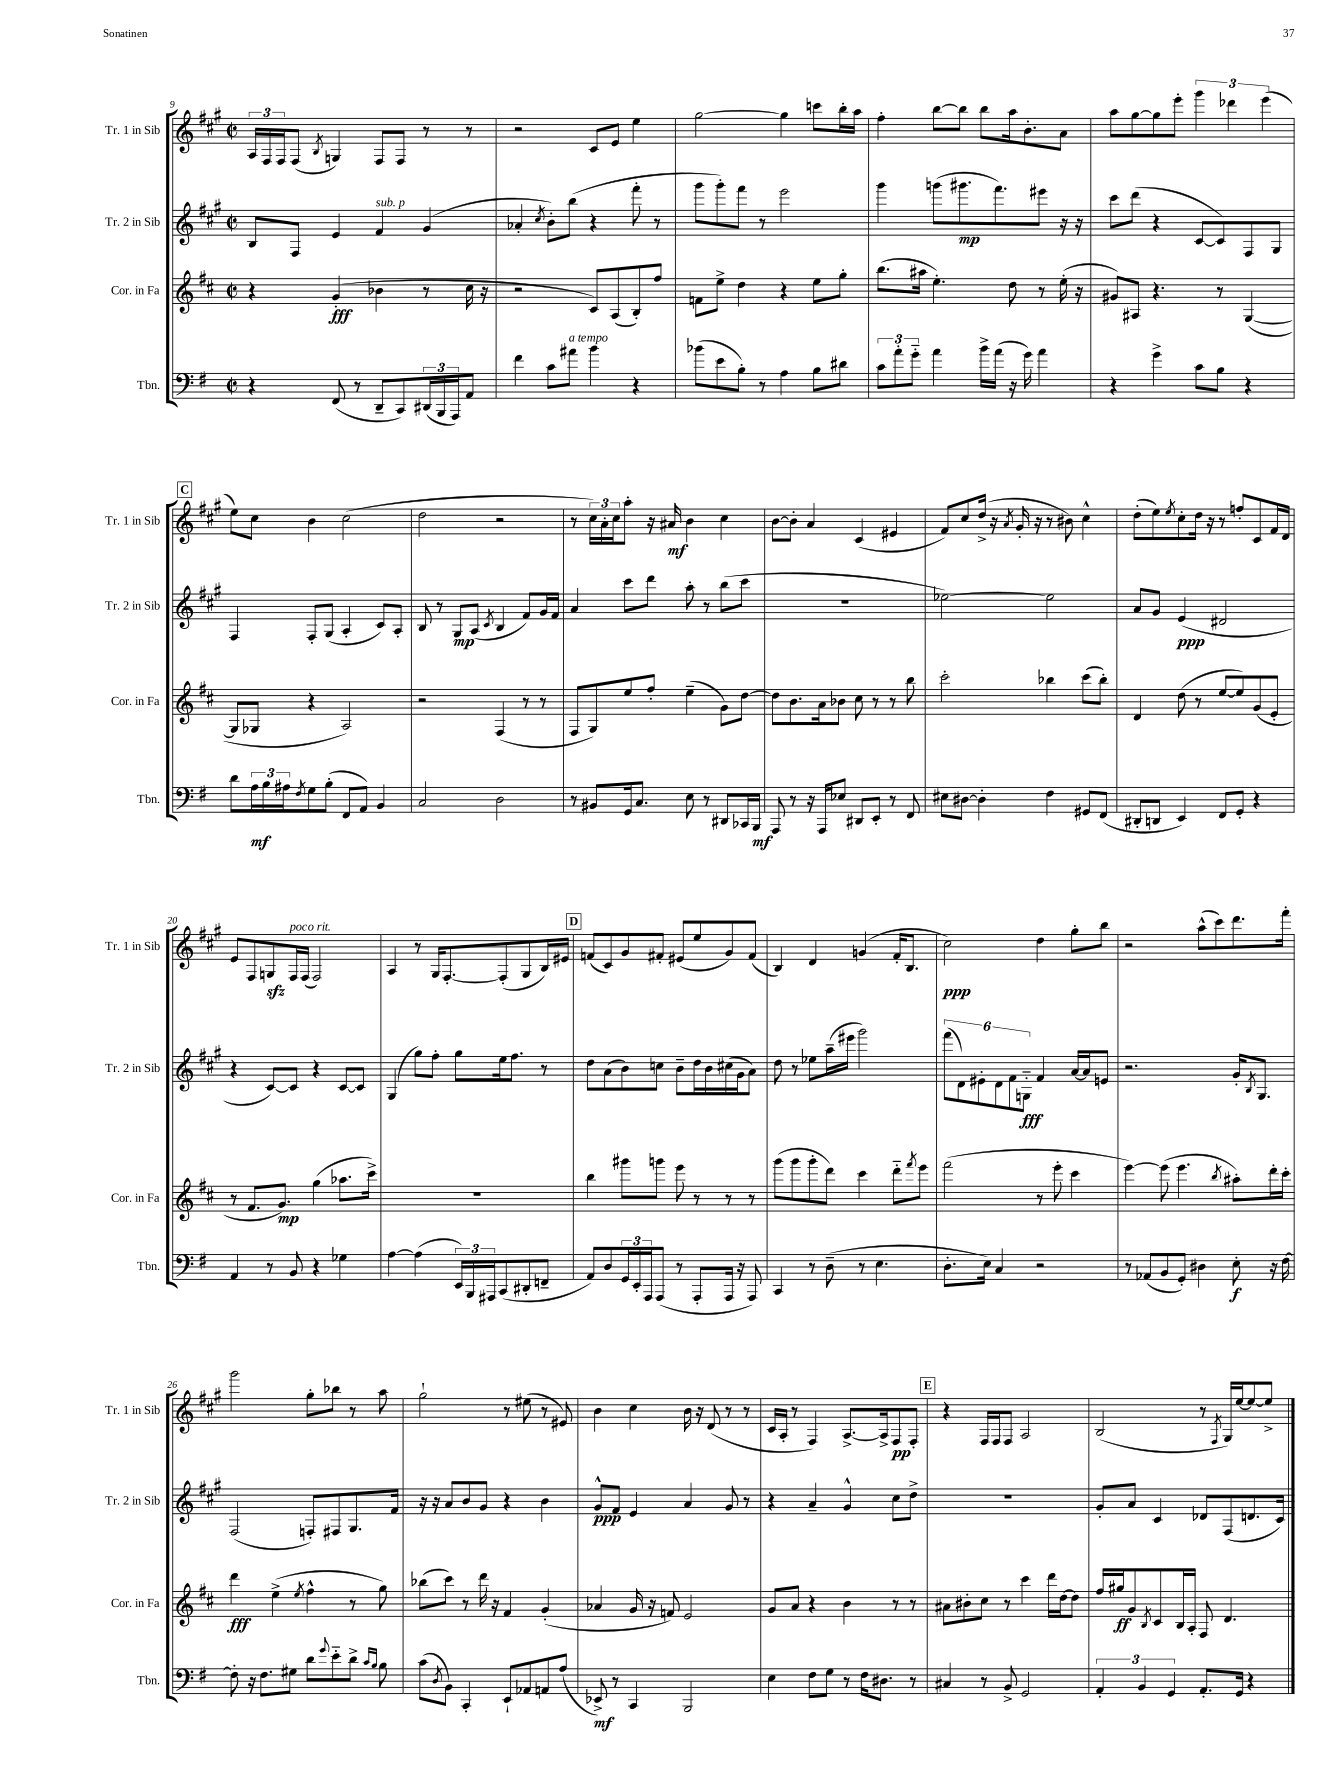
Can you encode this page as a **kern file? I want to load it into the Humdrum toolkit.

**kern	**kern	**kern	**kern
*staff4	*staff3	*staff2	*staff1
*clefF4	*clefG2	*clefG2	*clefG2
*k[f#]	*k[f#c#]	*k[f#c#g#]	*k[f#c#g#]
*M2/2	*M2/2	*M2/2	*M2/2
*met(c|)	*met(c|)	*met(c|)	*met(c|)
4r	4r	8B	24A
.	.	.	24F#
.	.	.	24F#
.	.	8F#	(8F#
.	.	.	8qB
(8FF#	(4g'	4e	4G)
8r	.	.	.
8DD~	4b-	4f#	8F#
8CC)	.	.	8F#
(24DD#	8r	(4g#	8r
24BBB	.	.	.
24AAA)	.	.	.
8AA	16cc#	.	8r
.	16r	.	.
=	=	=	=
4f#	2r	4a-'	2r
.	.	8qcc#	.
8c	.	8b')	.
8a#	.	(8bb	.
4b	8c#)	4r	8c#
.	(8A	.	8e
4r	8B')	8fff#'	4ee
.	8ff#	8r	.
=	=	=	=
(8b-	8f	8ggg#	[2gg#
8e	8ee^	8ggg#')	.
8B')	4dd	8fff#	.
8r	.	8r	.
4A	4r	2eee	4gg#]
8B	8ee	.	8ccc
8d#	8gg'	.	16bb'
.	.	.	16aa
=	=	=	=
12c	(8.bb	4ggg#	4ff#'
12a'	.	.	.
12g'~	.	.	.
.	16aa#	.	.
4a	4.ee')	(8ggg	[8bb
.	.	8.ggg#	8bb]
16b^	.	.	8bb
(16a	.	8.fff#)	.
16r	8dd	.	16aa
16g)	.	.	8.b'
4a	8r	8eee#	.
.	(16ee'	16r	8a
.	16r	16r	.
=	=	=	=
4r	8g#)	8ccc#	8aa
.	8A#	(8ddd	[8gg#
4g^	4.r	4r	8gg#]
.	.	.	8eee'
8c	.	[8c#	6ggg#
8B	8r	8c#])	.
.	.	.	6ddd-
4r	([4G	8F#	.
.	.	.	(6eee
.	.	8G#	.
=	=	=	=
8d	8G]	4F#	8ee)
24A	8G-	.	8cc#
24B	.	.	.
24A#	.	.	.
8qF#	.	.	.
8G	4r	8F#'	4b
(8B'	.	(8G#	.
8FF#	2A)	4A'	(2cc#
8AA)	.	.	.
4BB	.	8c#)	.
.	.	8A'	.
=	=	=	=
2C	2r	8B	2dd
.	.	8r	.
.	.	8G#	.
.	.	(8A	.
.	.	8qc#	.
2D	(4F#	4B	2r
.	8r	8f#)	.
.	8r	16g#	.
.	.	16f#	.
=	=	=	=
8r	8F#	4a	8r
8BB#	8G)	.	24cc#)
.	.	.	24a'
.	.	.	24cc#
16GG	8ee	8ccc#	8aa'
8.C	.	.	.
.	8ff#'	8ddd	16r
.	.	.	16a#
8E	(4ee~	8aa'	4b
8r	.	8r	.
8DD#	8g)	(8bb	4cc#
16CC-	[8dd	8ccc#	.
16BBB	.	.	.
=	=	=	=
8AAA	8dd]	1r	[8b
8r	8.b	.	8b']
16r	.	.	4a
16AAA	16a	.	.
8E-	8b-	.	.
8DD#	8cc#	.	(4c#
8EE'	8r	.	.
8r	8r	.	4e#
8FF#	8bb	.	.
=	=	=	=
8E#	2ccc#'	[2ee-)	8f#)
[8D#	.	.	8cc#
4D#']	.	.	(16dd^
.	.	.	16r
.	.	.	8qa
.	.	.	16g#'
.	.	.	16r
4F#	4bb-	2ee-]	8r
.	.	.	8b#)
8GG#	(8ccc#	.	4cc#^^
(8FF#	8bb-')	.	.
=	=	=	=
8DD#'	4d	8a	(8dd'
8DD	.	8g#	8ee)
.	.	.	8qee
4EE)	(8dd	(4e	8cc#'
.	8r	.	16dd
.	.	.	16r
8FF#	[8ee	2d#	8r
8GG'	8ee])	.	8ff'
4r	(8g	.	8c#
.	8e'	.	16f#
.	.	.	16d
=	=	=	=
4AA	8r	4r	8e
.	8.f#	.	8F#
8r	.	[8c#)	8G
.	8.g)	.	.
8BB	.	8c#]	16F#
.	.	.	(16F#
4r	(4gg	4r	2F#)
4G-	8.aa-	[8c#	.
.	.	8c#]	.
.	16ccc#^)	.	.
=	=	=	=
[4A	1r	(4G#	4A
(4A]	.	8gg#)	8r
.	.	8ff#'	16G#
.	.	.	[8.F#'
24EE)	.	8gg#	.
24BBB	.	.	.
24AAA#	.	.	.
(8CC	.	16ee	(8F#']
.	.	8.ff#	.
8DD#'	.	.	8G#
8FF~	.	8r	16B)
.	.	.	16e#
=	=	=	=
8AA)	4bb	8dd	(8f
8D	.	(8a	8c#)
24GG	8ggg#	8b)	8g#
24EE'	.	.	.
24AAA	.	.	.
(8AAA	8ggg	8cc	8f#'
8r	8eee	8b~	(8e#
8AAA'	8r	16dd	8ee
.	.	16b	.
16AAA	8r	(16cc#	8g#)
16r	.	16g#	.
8AAA)	8r	8a)	(8f#
=	=	=	=
4CC	(8ggg	8dd	4B)
.	8ggg	8r	.
8r	8ggg'	8ee-	4d
(8D~	8ddd)	(16aa~	.
.	.	16eee#	.
8r	4ccc#	2ggg#)	(4g
4.E	.	.	.
.	8ddd'~	.	16f#'
.	.	.	8.B
.	8qfff#	.	.
.	8eee	.	.
=	=	=	=
8.D'	(2fff#	(12fff#	2cc#)
.	.	12d)	.
.	.	12e#'	.
16E)	.	.	.
4C	.	12d	.
.	.	12f#	.
.	.	12G'~	.
2r	8r	4f#	4dd
.	8eee'	.	.
.	4ccc#	[16a	8gg#'
.	.	16a]	.
.	.	8e	8bb
=	=	=	=
8r	[4eee)	2.r	2r
(8AA-	.	.	.
8BB	(8eee]	.	.
8GG')	4.eee	.	.
4D#	.	.	(8aa^^
.	.	.	8ccc#)
.	8qbb	.	.
8E'	8aa#')	16g#'	8.ddd
.	.	8qB	.
.	.	8.G#	.
16r	16ddd'	.	.
[16F#	16ccc#'	.	16fff#'
=	=	=	=
8F#']	4ddd	(2F#	2ggg#
16r	.	.	.
8.F#	.	.	.
.	(4ee^	.	.
8G#	.	.	.
.	8qee	.	.
8d	4ff#^^	8F')	8gg#'
8qqg	.	.	.
8e'~	.	8F#	8bb-
8d^	8r	8.G#	8r
16qqc	.	.	.
16qqB	.	.	.
8B	8gg)	.	8aa
.	.	16f#	.
=	=	=	=
(8c	(8bb-	16r	2gg#`
.	.	16r	.
8qD	.	.	.
8BB)	8ccc#)	8a	.
4CC'	8r	8b	.
.	16ddd	8g#	.
.	16r	.	.
8EE`	4f#	4r	8r
8AA-	.	.	(8ee#
8AA	(4g'	4b	8r
(8A	.	.	8e#)
=	=	=	=
8EE-^)	4a-	8g#^^	4b
8r	.	8f#	.
4CC	16g	4e	4cc#
.	16r	.	.
.	8f)	.	.
2BBB	2e	4a	16b
.	.	.	16r
.	.	.	(8d
.	.	8g#	8r
.	.	8r	8r
=	=	=	=
4E	8g	4r	16c#
.	.	.	16A'
.	8a	.	8r
8F#	4r	4a~	4F#)
8G	.	.	.
8r	4b	4g#^^	[8.A^
16F#	.	.	.
8.D#	.	.	16A^]
.	8r	8cc#	8F#
8r	8r	8dd^	8F#'
=	=	=	=
4C#	8a#	1r	4r
.	8b#'	.	.
8r	8cc#	.	16F#
.	.	.	16F#
8BB^	8r	.	8F#
2GG	4ccc#	.	2A
.	16ddd	.	.
.	[16dd	.	.
.	8dd]	.	.
=	=	=	=
6AA'	16ff#	8g#'	(2B
.	16gg#	.	.
.	8g	8a	.
6BB	.	.	.
.	8qB	.	.
.	8c#	4c#	.
6GG	.	.	.
.	16B	.	.
.	16A'	.	.
8.AA'	8F#	8d-	8r
.	.	.	8qF#
.	4.d	(8F#	16G#)
16GG	.	.	[16ee
4r	.	8.d	8ee_
.	.	.	8ee^]
.	.	16c#)	.
==	==	==	==
*-	*-	*-	*-
